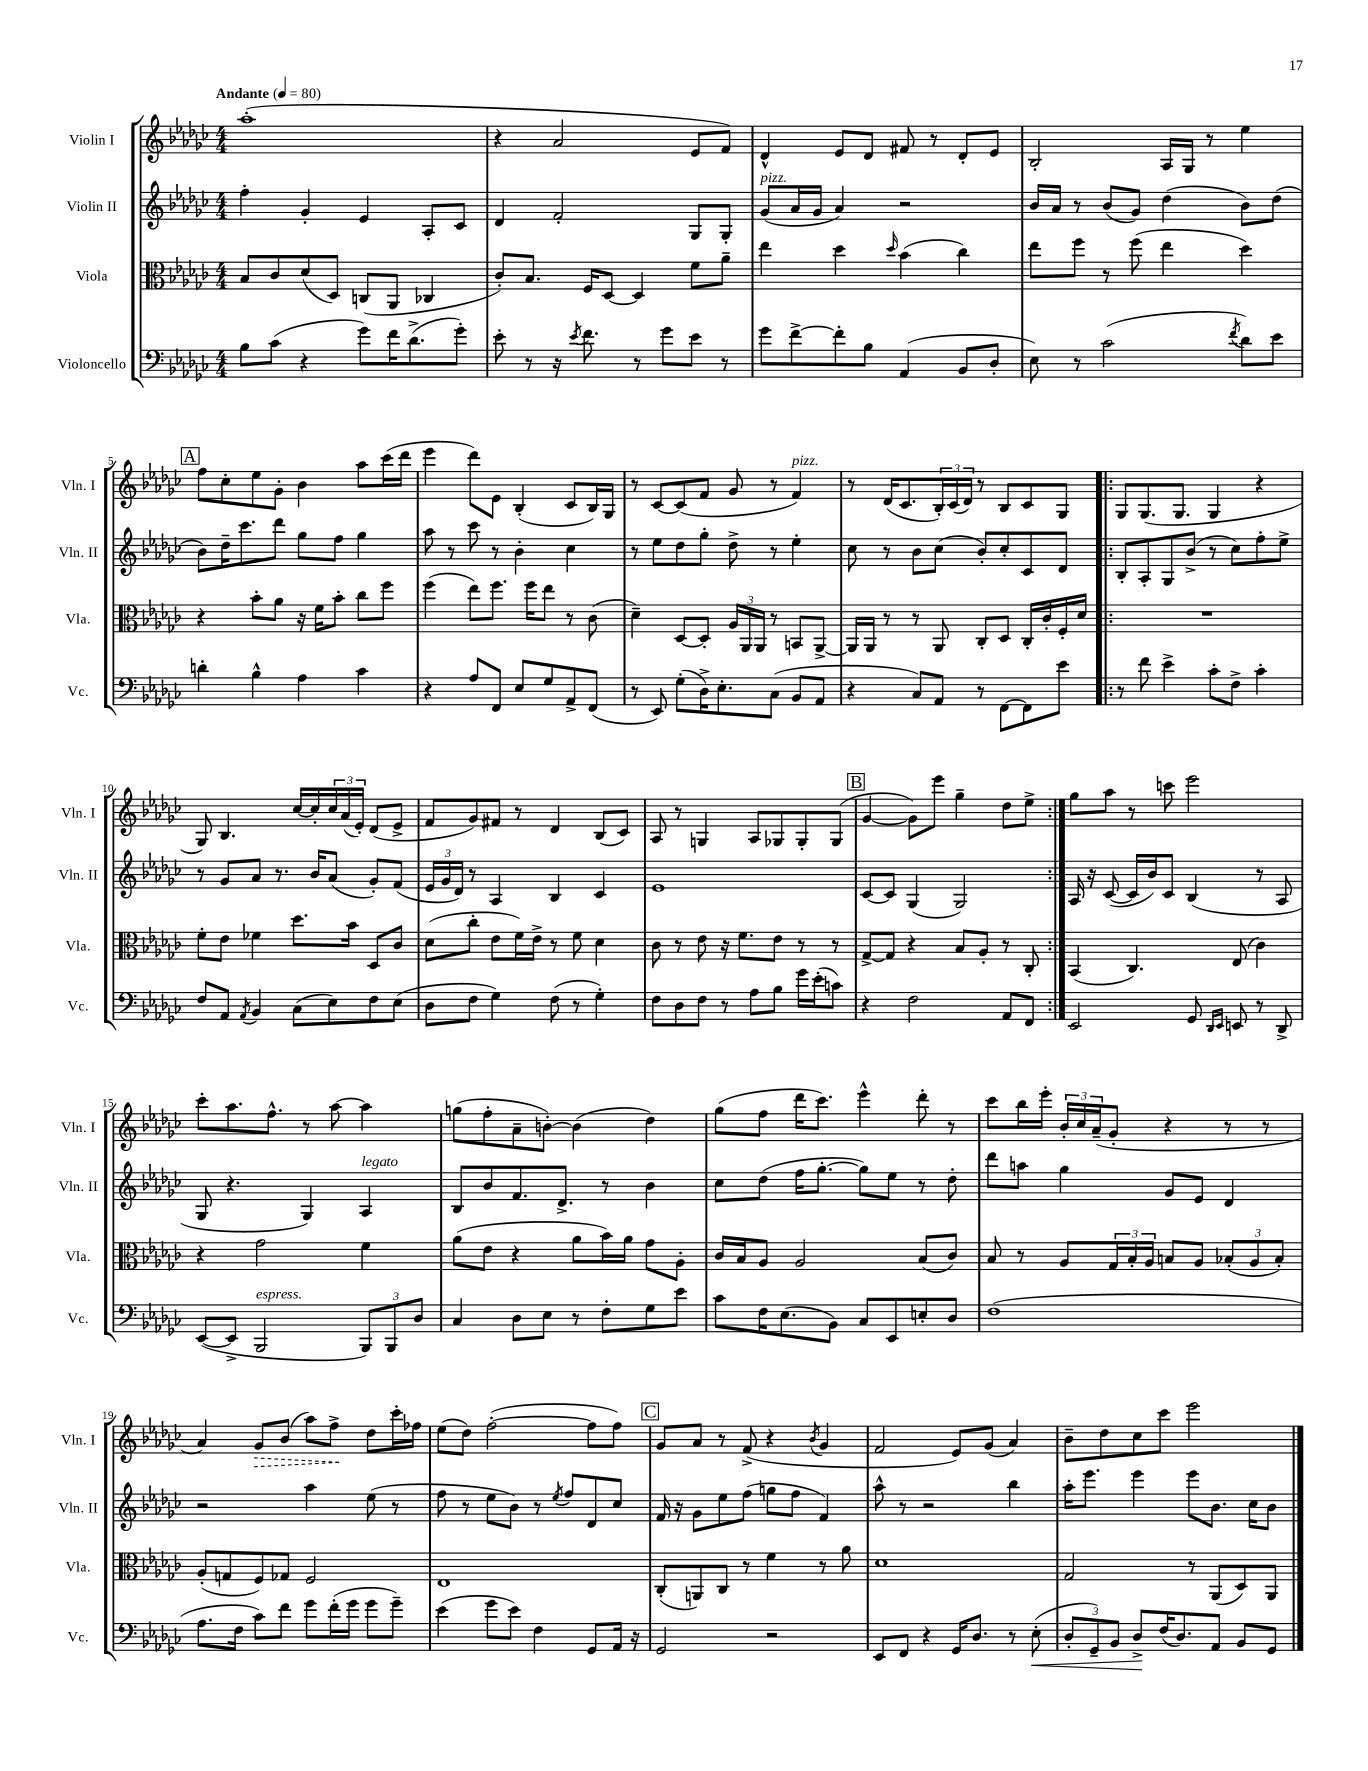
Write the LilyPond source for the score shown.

<<
\new StaffGroup <<
\new Staff = "s0" \with { instrumentName = "Violin I" shortInstrumentName = "Vln. I" } {
    \clef treble \key ges \major \numericTimeSignature \time 4/4 \tempo "Andante" 4 = 80
    aes''1-.( |
    r4 aes'2 ees'8 f'8) |
    des'4-^ ees'8 des'8 fis'8 r8 des'8-. ees'8 |
    bes2-. aes16 ges16 r8 ees''4 |
    \mark \markup { \box "A" } f''8 ces''8-. ees''8 ges'8-. bes'4 aes''8 ces'''16( des'''16 |
    ees'''4 des'''8) ees'8 bes4-.( ces'8 bes16) ges16 |
    r8 ces'8~ ces'8( f'8 ges'8 r8 f'4^\markup { \italic "pizz." }) |
    r8 des'16( ces'8. \tuplet 3/2 { bes16-.) ces'16( des'16) } r8 bes8 ces'8 ges8 |
    \repeat volta 2 { ges8 ges8.( ges8. ges4 r4 |
    ges8) bes4. ces''16~ ces''16-. \tuplet 3/2 { ces''16 aes'16( ees'16-.) } des'8( ees'8-> |
    f'8 ges'8) fis'8 r8 des'4 bes8( ces'8) |
    aes8 r8 g4 aes8 ges8 ges8-. ges8( |
    \mark \markup { \box "B" } ges'4~ ges'8) ees'''8 ges''4-- des''8 ees''8-> | }
    ges''8 aes''8 r8 c'''8 ees'''2 |
    ces'''8-. aes''8. f''8.-^ r8 aes''8~ aes''4 |
    g''8( f''8-. aes'8-- b'8~-.) b'4( des''4) |
    ges''8( f''8 des'''16 ces'''8.) ees'''4-^ des'''8-. r8 |
    ces'''8 bes''16 ees'''16-. \tuplet 3/2 { bes'16-. ces''16 aes'16--( } ges'8-. r4 r8 r8 |
    aes'4) \once \override Hairpin.style = #'dashed-line ges'8\> bes'8( aes''8) f''8->\! des''8 ces'''16-. fes''16 |
    ees''8( des''8) f''2~-.( f''8 f''8) |
    \mark \markup { \box "C" } ges'8 aes'8 r8 f'8->( r4 \acciaccatura { bes'8 } ges'4 |
    f'2 ees'8) ges'8( aes'4) |
    bes'8-- des''8 ces''8 ces'''8 ees'''2 \bar "|." |
}
\new Staff = "s1" \with { instrumentName = "Violin II" shortInstrumentName = "Vln. II" } {
    \clef treble \key ges \major \numericTimeSignature \time 4/4
    f''4-. ges'4-. ees'4 aes8-. ces'8 |
    des'4 f'2-. ges8 ges8-. |
    ges'8^\markup { \italic "pizz." }( aes'16 ges'16 aes'4) r2 |
    bes'16 aes'16 r8 bes'8( ges'8) des''4( bes'8) des''8( |
    \mark \markup { \box "A" } bes'8) des''16-- ces'''8. des'''8 ges''8 f''8 ges''4 |
    aes''8 r8 ces'''8 r8 bes'4-. ces''4 |
    r8 ees''8 des''8 ges''8-. des''8-> r8 ees''4-. |
    ces''8 r8 bes'8 ces''8( bes'8-.) ces''8-. ces'8 des'8 |
    \repeat volta 2 { bes8-. aes8-. ges8 bes'8->( r8 ces''8) f''8-. ees''8-> |
    r8 ges'8 aes'8 r8. bes'16 aes'8( ges'8-.) f'8( |
    \tuplet 3/2 { ees'16 ges'16 des'16) } r8 aes4 bes4 ces'4 |
    ees'1 |
    \mark \markup { \box "B" } ces'8~ ces'8 ges4( ges2) | }
    aes16 r16 ces'8~( ces'16 bes'16) ces'8 bes4( r8 aes8 |
    ges8 r4. ges4) aes4^\markup { \italic "legato" } |
    bes8 bes'8 f'8. des'8.-> r8 bes'4 |
    ces''8 des''8( f''16 ges''8.~-. ges''8) ees''8 r8 des''8-. |
    des'''8 a''8 ges''4 ges'8 ees'8 des'4 |
    r2 aes''4 ees''8( r8 |
    f''8 r8 ees''8 bes'8) r8 \acciaccatura { ees''8 } f''8 des'8 ces''8 |
    \mark \markup { \box "C" } f'16 r16 ges'8 ees''8 f''8( g''8 f''8 f'4) |
    aes''8-^ r8 r2 bes''4 |
    aes''16-. ees'''8. ees'''4 ees'''8 bes'8. ces''16 bes'8 \bar "|." |
}
\new Staff = "s2" \with { instrumentName = "Viola" shortInstrumentName = "Vla." } {
    \clef alto \key ges \major \numericTimeSignature \time 4/4
    bes8 ces'8 des'8( des8) c8( aes,8 ces4 |
    ces'8-.) bes8. f16 des8~ des4 f'8 aes'8-- |
    ees''4 des''4 \grace { des''16 } bes'4( ces''4) |
    ees''8 f''8 r8 f''8( ees''4 des''4) |
    \mark \markup { \box "A" } r4 bes'8-. aes'8 r16 f'16 bes'8-. ces''8 f''8 |
    f''4( ees''8) f''8. f''16 ees''8 r8 ces'8( |
    des'4--) des8~ des8-. \tuplet 3/2 { aes16 aes,16 aes,16 } r8 b,8 aes,8~-> |
    aes,16 aes,16 r8 r8 aes,8 ces8-. des8 ces16-. ces'16-. f16-. des'16 |
    \repeat volta 2 { R1 |
    f'8-. ees'8 fes'4 des''8. bes'16 des8 ces'8 |
    des'8( ces''8-. ees'8 f'16) ees'16-> r8 f'8 des'4 |
    ces'8 r8 ees'8 r16 f'8. ees'8 r8 r8 |
    \mark \markup { \box "B" } ges8~-> ges8 r4 bes8 aes8-. r8 ces8-. | }
    bes,4( ces4.) ees8( ces'4) |
    r4 ges'2 f'4 |
    aes'8( ees'8 r4 aes'8 bes'16) aes'16 ges'8 aes8-. |
    ces'16 bes16 aes8 aes2 bes8( ces'8) |
    bes8 r8 aes8 \tuplet 3/2 { ges16 bes16-. aes16 } b8 aes8 \tuplet 3/2 { bes8-.( aes8 bes8-.) } |
    aes8-.( g8 f8) ges8 f2 |
    ees1 |
    \mark \markup { \box "C" } ces8-.( a,8) ces8 r8 f'4 r8 aes'8 |
    des'1 |
    ges2 r8 aes,8( des8) aes,8 \bar "|." |
}
\new Staff = "s3" \with { instrumentName = "Violoncello" shortInstrumentName = "Vc." } {
    \clef bass \key ges \major \numericTimeSignature \time 4/4
    bes8 ces'8( r4 ges'8) f'16 des'8.->( ges'8-.) |
    ees'8-. r8 r16 \acciaccatura { ees'8 } f'8. r8 ges'8 ees'8 r8 |
    ges'8 f'8~-> f'8-. bes8 aes,4( bes,8 des8-. |
    ees8) r8 ces'2( \acciaccatura { f'8 } des'8) ees'8 |
    \mark \markup { \box "A" } d'4-. bes4-^ aes4 ces'4 |
    r4 aes8 f,8 ees8 ges8 aes,8-> f,8( |
    r8 ees,8) ges8-.( des16->) ees8.-. ces8( bes,8 aes,8 |
    r4 ces8) aes,8 r8 f,8~ f,8 ees'8 |
    \repeat volta 2 { r8 f'8 ees'4-> ces'8-. f8-> ces'4-. |
    f8 aes,8 \acciaccatura { aes,8 } bes,4 ces8( ees8) f8 ees8( |
    des8 f8 ges4) f8( r8 ges4-.) |
    f8 des8 f8 r8 aes8 bes8 ges'16 ees'16-.( c'8) |
    \mark \markup { \box "B" } r4 f2 aes,8 f,8 | }
    ees,2 ges,8 \grace { des,16 ees,16 } e,8 r8 des,8-> |
    ees,8~( ees,8-> bes,,2^\markup { \italic "espress." } \tuplet 3/2 { bes,,8) bes,,8 des8 } |
    ces4 des8 ees8 r8 f8-. ges8 ees'8 |
    ces'8 f16 ees8.( bes,8) ces8 ees,8 e8-. des8 |
    f1( |
    aes8. f16 ces'8) f'8 ges'8 f'16-.( ges'16 ges'8 ges'8--) |
    ees'4( ges'8 ees'8) f4 ges,8 aes,16 r16 |
    \mark \markup { \box "C" } ges,2 r2 |
    ees,8 f,8 r4 ges,16 des8. r8 ees8-.\<( |
    \tuplet 3/2 { des8-. ges,8--) bes,8 } des8->\! f16( des8.) aes,8 bes,8 ges,8 \bar "|." |
}
>>
>>
